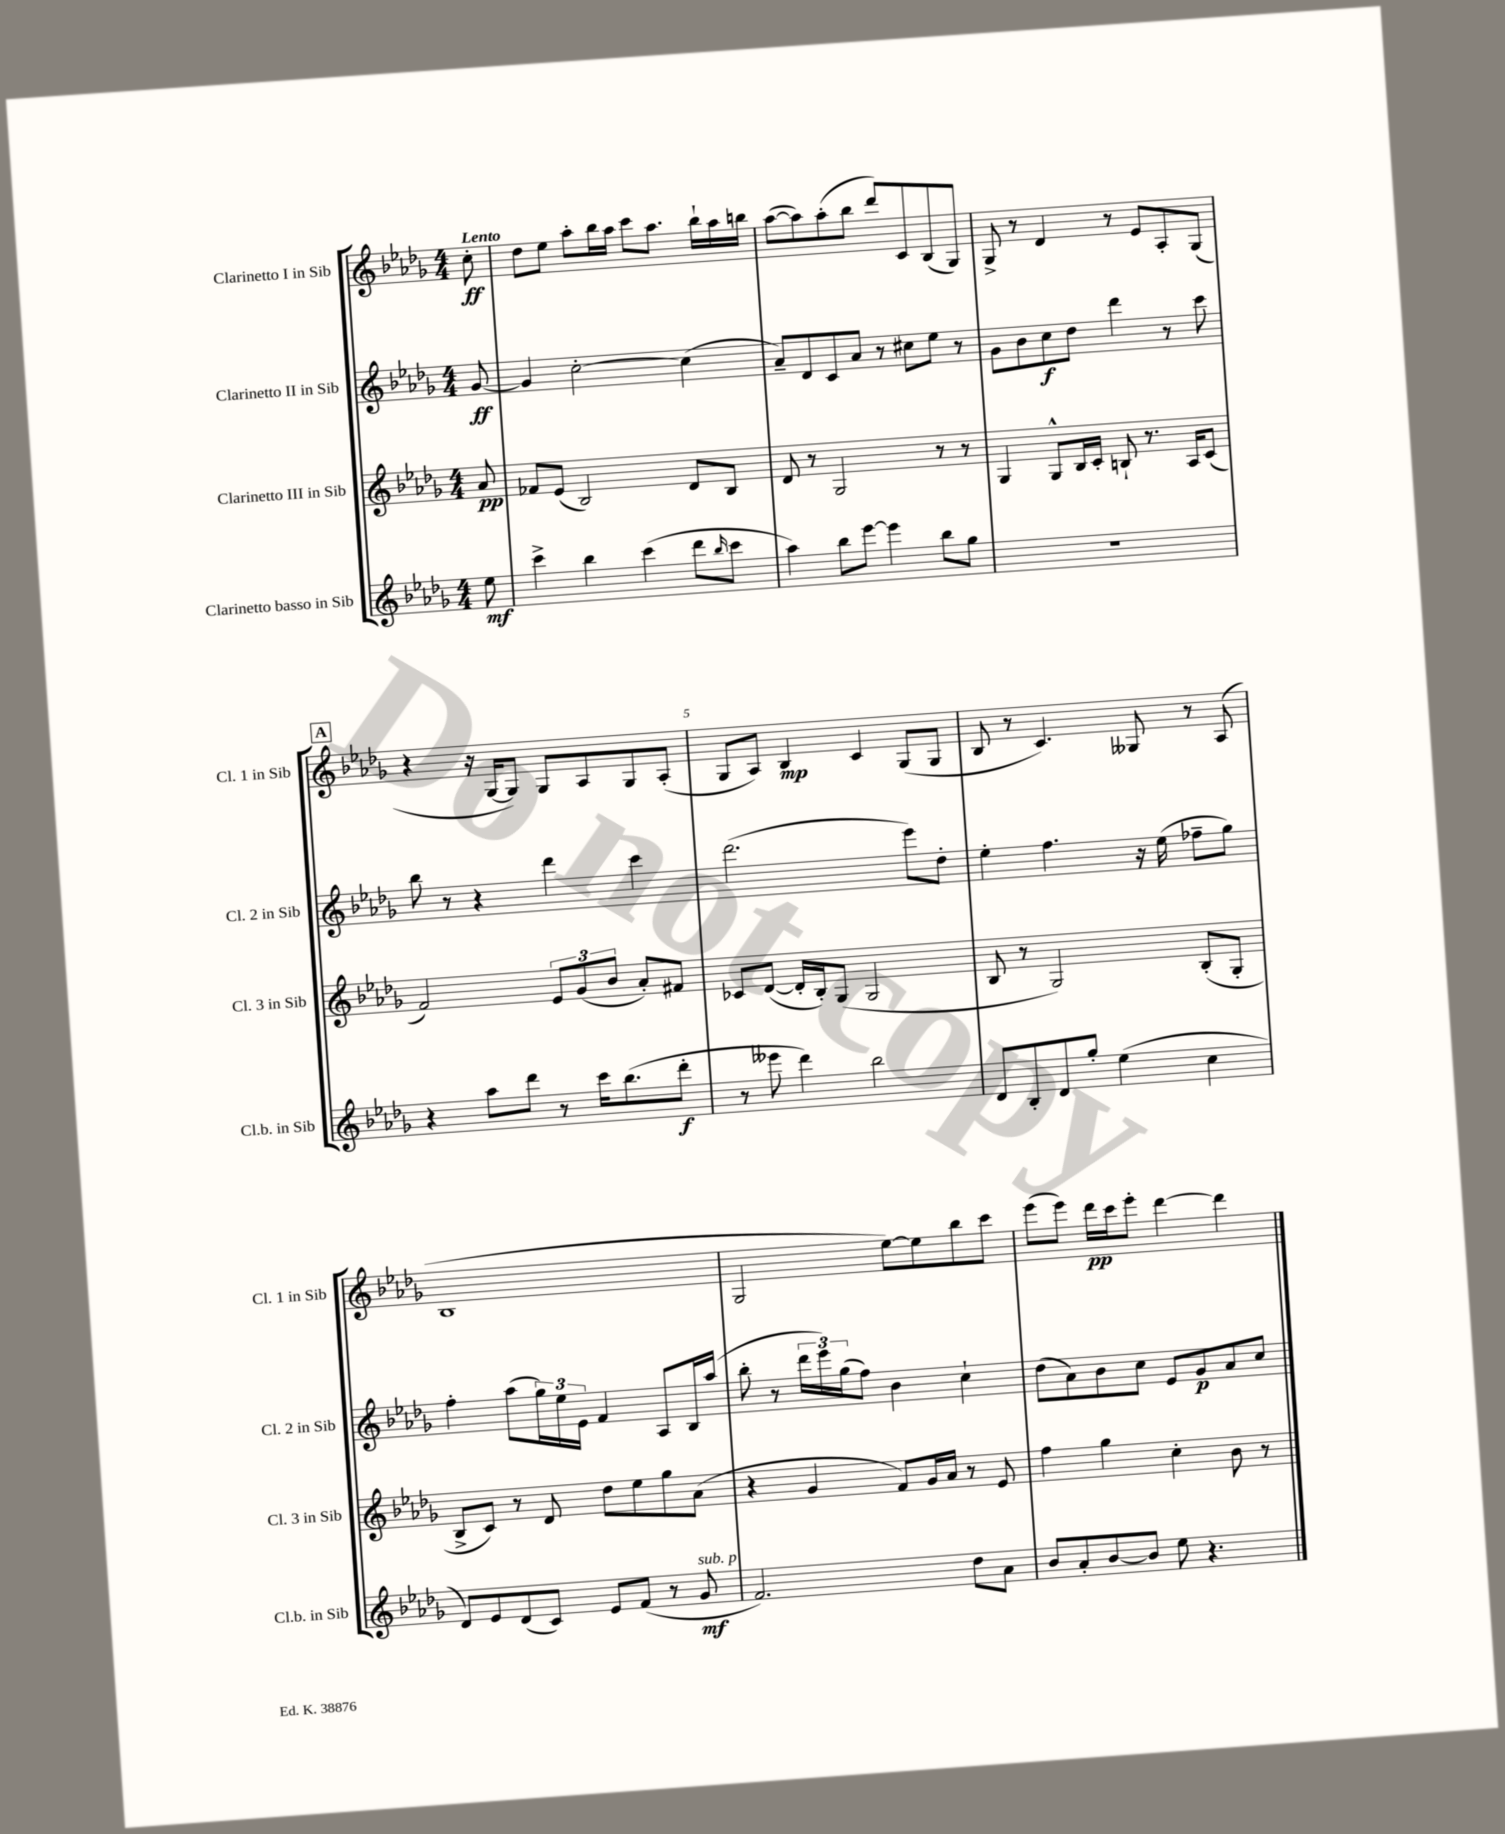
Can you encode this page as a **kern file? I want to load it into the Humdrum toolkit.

**kern	**dynam	**kern	**dynam	**kern	**dynam	**kern	**dynam
*part4	*part4	*part3	*part3	*part2	*part2	*part1	*part1
*staff4	*staff4	*staff3	*staff3	*staff2	*staff2	*staff1	*staff1
*I"Clarinetto basso in Sib	*	*I"Clarinetto III in Sib	*	*I"Clarinetto II in Sib	*	*I"Clarinetto I in Sib	*
*I'Cl.b. in Sib	*	*I'Cl. 3 in Sib	*	*I'Cl. 2 in Sib	*	*I'Cl. 1 in Sib	*
*clefG2	*	*clefG2	*	*clefG2	*	*clefG2	*
*k[b-e-a-d-g-]	*	*k[b-e-a-d-g-]	*	*k[b-e-a-d-g-]	*	*k[b-e-a-d-g-]	*
*M4/4	*	*M4/4	*	*M4/4	*	*M4/4	*
=	=	=	=	=	=	=	=
!	!	!	!	!	!	!LO:TX:a:B:t=Lento	!
8ee-\	mf	8a-/	pp	[8g-/	ff	8cc'\	ff
=1	=1	=1	=1	=1	=1	=1	=1
4ccc^\	.	8f-X/L	.	4g-/]	.	8dd-\L	.
.	.	(8e-/J	.	.	.	8ee-\J	.
4bb-\	.	2B-/)	.	[2cc'\	.	8aa-'\L	.
.	.	.	.	.	.	16bb-\L	.
.	.	.	.	.	.	16aa-\JJ	.
(4ccc\	.	.	.	.	.	8ccc\L	.
.	.	.	.	.	.	8.aa-\J	.
8ddd-\L	.	8d-/L	.	(4cc\]	.	.	.
.	.	.	.	.	.	16bb-`\LL	.
16qqbb-/	.	.	.	.	.	.	.
8ccc\J	.	8B-/J	.	.	.	16aa-\	.
.	.	.	.	.	.	16bbn\JJ	.
=2	=2	=2	=2	=2	=2	=2	=2
4aa-\)	.	8d-/	.	8a-~/L)	.	([8aa-\L	.
.	.	8r	.	8d-/	.	8aa-\])	.
8bb-\L	.	2G-/	.	8c/	.	(8aa-'\	.
[8eee-\J	.	.	.	8a-/J	.	8bb-\J	.
4eee-\]	.	.	.	8r	.	8ddd-/L)	.
.	.	.	.	8cc#X\L	.	8c/	.
8bb-\L	.	8r	.	8ee-\J	.	(8B-/	.
8gg-\J	.	8r	.	8r	.	8G-/J)	.
=3	=3	=3	=3	=3	=3	=3	=3
1r	.	4G-/	.	8g-\L	.	8G-^/	.
.	.	.	.	8b-\	.	8r	.
.	.	8G-^^/L	.	8cc\	f	4d-/	.
.	.	16B-/L	.	8dd-\J	.	.	.
.	.	16c'/JJ	.	.	.	.	.
.	.	8Bn`/	.	4ddd-\	.	8r	.
.	.	8.r	.	.	.	8e-/L	.
.	.	.	.	8r	.	8A-'/	.
.	.	16A-/KL	.	.	.	.	.
.	.	(8c/J	.	8ccc\	.	(8G-/J	.
!!LO:LB:g=z
!!LO:REH:place=s1:t=A
=4	=4	=4	=4	=4	=4	=4	=4
4r	.	2f/)	.	8bb-\	.	4r	.
.	.	.	.	8r	.	.	.
8aa-\L	.	.	.	4r	.	16r	.
.	.	.	.	.	.	[16G-/KL	.
8ddd-\J	.	.	.	.	.	8G-/J])	.
8r	.	12e-/L	.	4ddd-\	.	8G-/L	.
.	.	(12g-/	.	.	.	.	.
16ccc\KL	.	.	.	.	.	8A-/	.
.	.	12b-/J	.	.	.	.	.
(8.bb-\	.	.	.	.	.	.	.
.	.	8a-'/L)	.	4ccc\	.	8G-/	.
8ddd-'\J	f	8f#X/J	.	.	.	(8A-'/J	.
=5	=5	=5	=5	=5	=5	=5	=5
8r	.	8c-X/L	.	(2.ddd-\	.	8G-/L	.
8eee--X\	.	([8d-/J	.	.	.	8A-/J)	.
4ddd-\)	.	16d-'/LL]	.	.	.	4B-/	mp
.	.	16B-'/J)	.	.	.	.	.
.	.	(8G-/J	.	.	.	.	.
2bb-\	.	2G-/	.	.	.	4c/	.
.	.	.	.	8eee-\L)	.	(8G-/L	.
.	.	.	.	8dd-'\J	.	8G-/J	.
=6	=6	=6	=6	=6	=6	=6	=6
8d-/L	.	8B-/	.	4ee-'\	.	8B-/	.
8B-'/	.	8r	.	.	.	8r	.
8d-/	.	2G-/)	.	4.ff\	.	4.c/)	.
8gg-'/J	.	.	.	.	.	.	.
(4ee-\	.	.	.	.	.	.	.
.	.	.	.	16r	.	8G--X/	.
.	.	.	.	(16ee-\	.	.	.
4cc\	.	(8B-'/L	.	8ff-X~\L	.	8r	.
.	.	8G-'/J	.	8gg-\J)	.	(8A-/	.
!!LO:LB:g=z
=7	=7	=7	=7	=7	=7	=7	=7
8d-/L)	.	8B-^/L	.	4ff'\	.	1B-	.
8e-/	.	8c/J)	.	.	.	.	.
(8d-/	.	8r	.	(8aa-\L	.	.	.
8c/J)	.	8d-/	.	24gg-\L)	.	.	.
.	.	.	.	24ee-\	.	.	.
.	.	.	.	24e-\JJ	.	.	.
8e-/L	.	8dd-\L	.	4f/	.	.	.
(8f/J	.	8ee-\	.	.	.	.	.
8r	.	8gg-\	.	8A-/L	.	.	.
!LO:TX:a:i:t=sub. p	!	!	!	!	!	!	!
8g-/	mf	(8a-\J	.	16B-/L	.	.	.
.	.	.	.	(16aa-/JJ	.	.	.
=8	=8	=8	=8	=8	=8	=8	=8
2.f/)	.	4r	.	8bb-'\	.	2G-/	.
.	.	.	.	8r	.	.	.
.	.	4g-/	.	24ddd-\LL	.	.	.
.	.	.	.	24eee-\)	.	.	.
.	.	.	.	(24gg-\J	.	.	.
.	.	.	.	8ff\J)	.	.	.
.	.	8f/L)	.	4b-\	.	[8ee-\L)	.
.	.	16g-/L	.	.	.	8ee-\]	.
.	.	16a-/JJ	.	.	.	.	.
8dd-\L	.	8r	.	4cc`\	.	8bb-\	.
8a-\J	.	8e-/	.	.	.	8ccc\J	.
=9	=9	=9	=9	=9	=9	=9	=9
8b-/L	.	4ff\	.	(8dd-\L	.	(8eee-\L	.
8a-'/	.	.	.	8a-\)	.	8eee-\J)	.
[8b-/	.	4gg-\	.	8b-\	.	16ddd-\LL	pp
.	.	.	.	.	.	16ccc\J	.
8b-/J]	.	.	.	8cc\J	.	8eee-'\J	.
8ee-\	.	4cc'\	.	8e-/L	.	[4ddd-\	.
4.r	.	.	.	8g-/	p	.	.
.	.	8b-\	.	8a-/	.	4ddd-\]	.
.	.	8r	.	8cc/J	.	.	.
==	==	==	==	==	==	==	==
*-	*-	*-	*-	*-	*-	*-	*-
